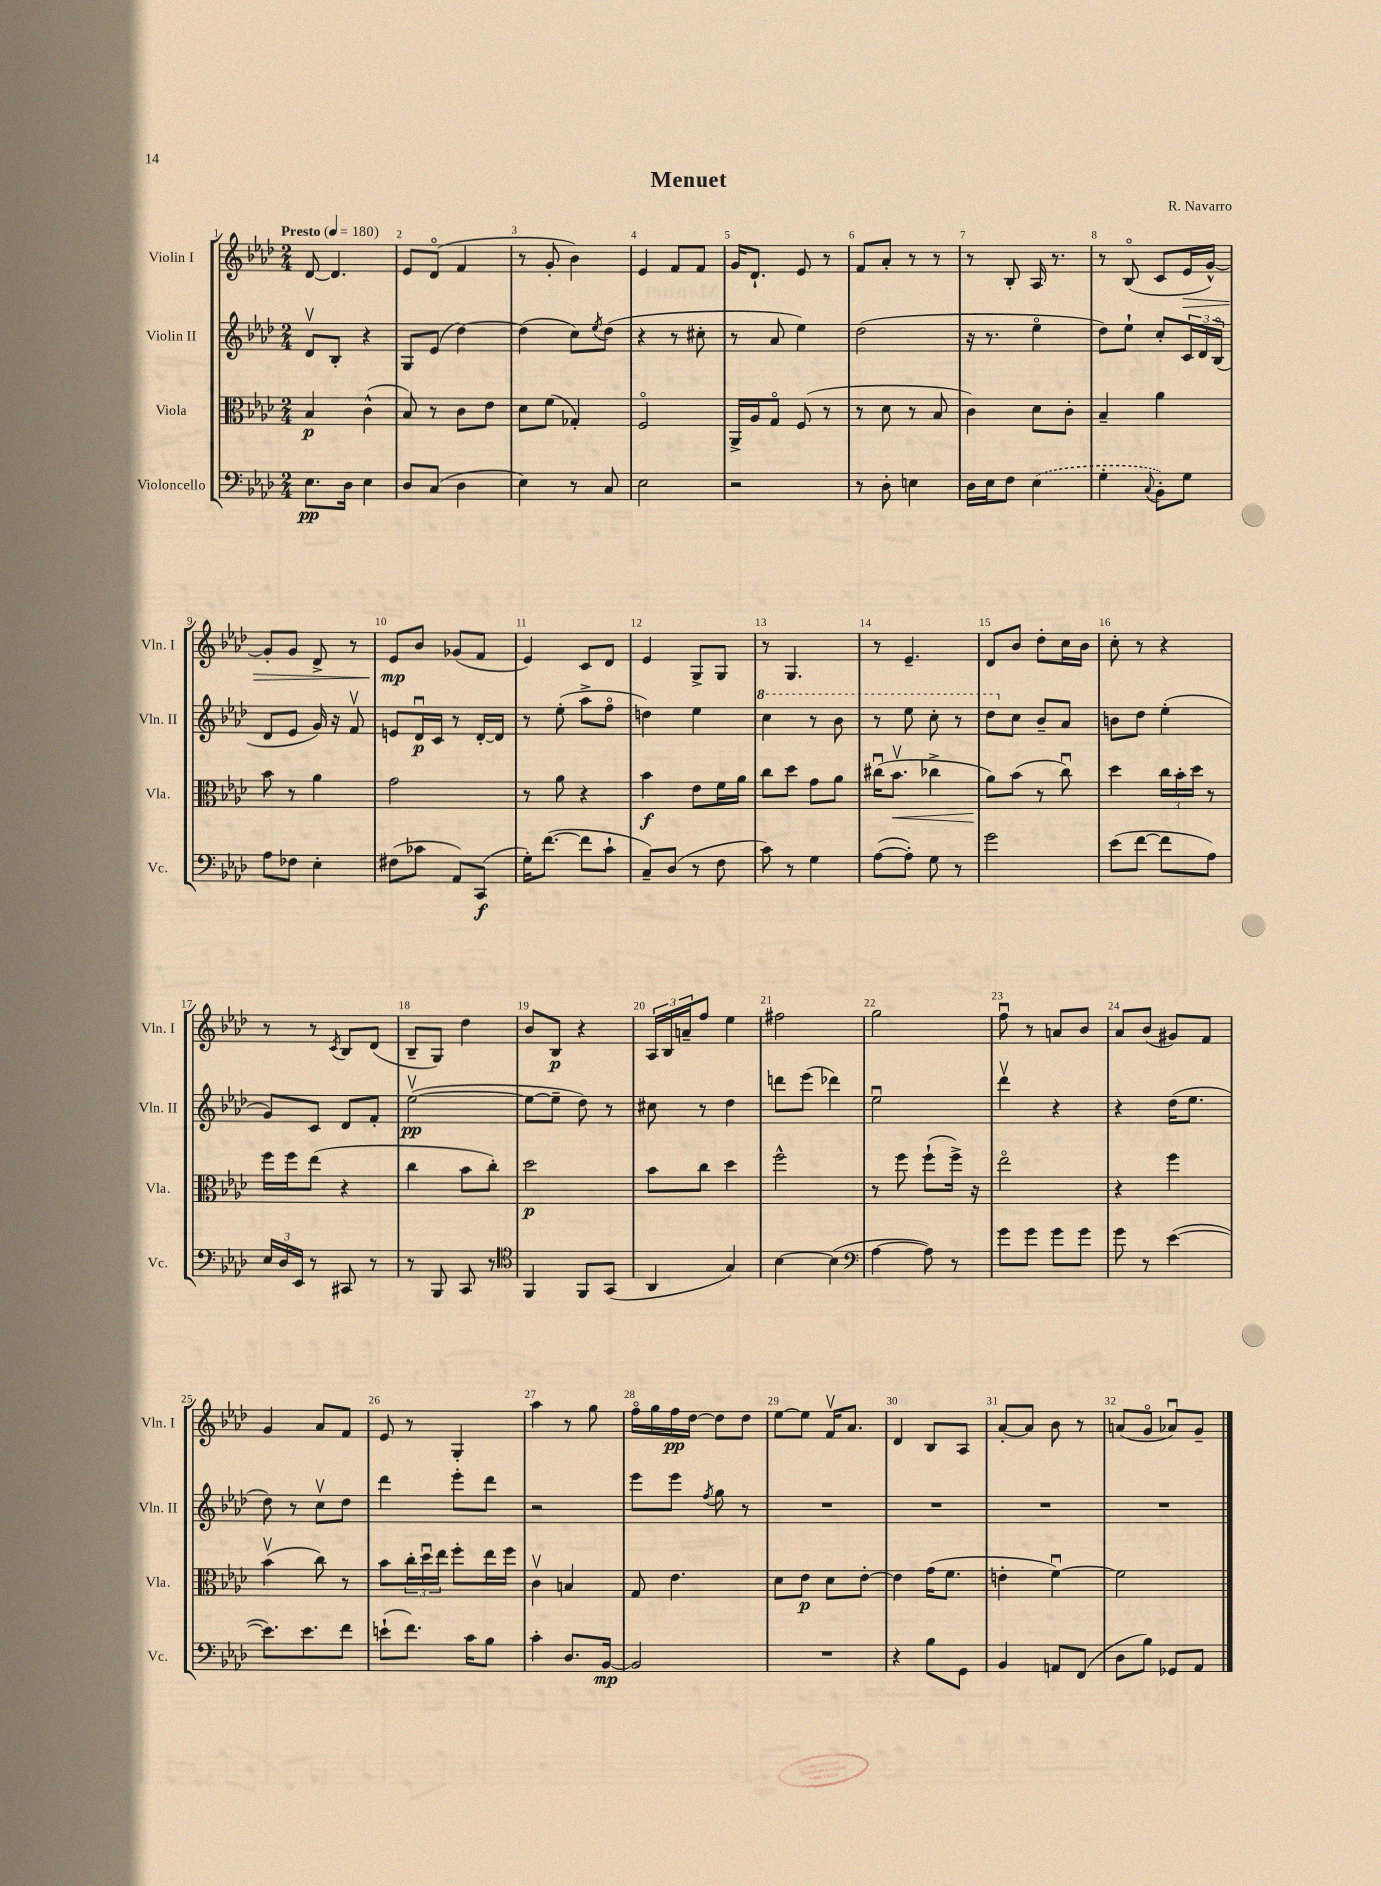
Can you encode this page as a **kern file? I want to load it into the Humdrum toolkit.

**kern	**kern	**kern	**kern
*staff4	*staff3	*staff2	*staff1
*clefF4	*clefC3	*clefG2	*clefG2
*k[b-e-a-d-]	*k[b-e-a-d-]	*k[b-e-a-d-]	*k[b-e-a-d-]
*M2/4	*M2/4	*M2/4	*M2/4
*MM180	*MM180	*MM180	*MM180
8.E-	4B-	8d-v	[8d-
.	.	8B-'	4.d-]
16D-	.	.	.
4E-	(4c^^	4r	.
=	=	=	=
8D-	8B-)	8G	8e-
(8C	8r	(8e-	(8d-o
4D-	8c	[4dd-)	4f
.	8e-	.	.
=	=	=	=
4E-)	8d-	(4dd-]	8r
.	(8f	.	8g'
8r	4G-')	8cc)	4b-)
.	.	8qee-	.
8C	.	(8dd-	.
=	=	=	=
2E-	2Fo	4r	4e-
.	.	8r	8f
.	.	8cc#'	8f
=	=	=	=
2r	16AA-^	8r	16g
.	16A-	.	8.d-`
.	8Go	8a-	.
.	(8F	4ee-)	8e-
.	8r	.	8r
=	=	=	=
8r	8r	(2dd-	8f
8D-'	8d-	.	8a-'
4E	8r	.	8r
.	8B-	.	8r
=	=	=	=
16D-	4c)	16r	8r
16E-	.	8.r	.
8F	.	.	8B-'
(4E-	8d-	4ee-o	16A-
.	.	.	8.r
.	8c'	.	.
=	=	=	=
4G'	4B-~	8dd-)	8r
.	.	8ee-`	(8B-o
8qqC	.	.	.
8BB-')	4a-	8cc'	8c
8G	.	24c	16e-
.	.	24d-	.
.	.	.	[16g^^)
.	.	(24B-o	.
=	=	=	=
8A-	8b-	8d-	8g']
8F-	8r	8e-	8g
4E-'	4a-	16g)	8d-^
.	.	16r	.
.	.	8fv	8r
=	=	=	=
(8F#	2g	8e	8e-
8c-	.	16d-u	8b-
.	.	16c	.
8AA-)	.	8r	(8g-
(8CC	.	[16d-'	8f
.	.	16d-]	.
=	=	=	=
16G')	8r	8r	4e-)
([8.f	.	.	.
.	8a-	(8ee-'	.
8f]	4r	8aa-^	8c
8c`	.	8ffo	8d-
=	=	=	=
8C~)	4b-	4dd)	4e-
(8D-	.	.	.
8r	8e-	4ee-	8G^
8F	16f	.	8G
.	16a-	.	.
=	=	=	=
8c)	8cc	4ccc	8r
8r	8dd-	.	4.G
4G	8g	8r	.
.	8a-	8bb-	.
=	=	=	=
([8A-	(16cc#u	8r	8r
.	8.b-v	.	.
8A-'])	.	8eee-	4.e-~
8G	4cc-^	8ccc'	.
8r	.	8r	.
=	=	=	=
2g	8a-)	8ddd-	8d-
.	(8b-	8cc	8b-
.	8r	8b-~	8dd-'
.	8ccu)	8a-	16cc
.	.	.	16b-
=	=	=	=
(8e-	4dd-	8b	8cc'
[8f	.	8dd-	8r
8f]	24cc	(4ee-'	4r
.	24b-'	.	.
.	24dd-	.	.
8A-)	8r	.	.
=	=	=	=
24E-	16ff	8g)	8r
24D-	.	.	.
.	16ff	.	.
24EE-	.	.	.
8r	(8ee-	8c	8r
.	.	.	8qc
8CC#	4r	8d-	8B-
8r	.	8f'	(8d-
=	=	=	=
8r	4cc	([2ee-v	8B-~
8BBB-	.	.	8G)
8CC	8b-	.	4dd-
8r	8cc')	.	.
=	=	=	=
*clefC4	*	*	*
4FF	2dd-	8ee-_	8b-
.	.	8ee-~]	8B-
8FF	.	8dd-)	4r
(8GG	.	8r	.
=	=	=	=
4AA-	8b-	8cc#	24A-
.	.	.	24B-
.	.	.	24a~
.	8cc	8r	8ff
4G)	4dd-	4dd-	4ee-
=	=	=	=
[4B-	2ff^^	8ddd	2ff#
.	.	(8eee-	.
(4B-]	.	4ddd-)	.
=	=	=	=
*clefF4	*	*	*
[4A-	8r	2ee-u	2gg
.	8ff	.	.
8A-])	(8ff`	.	.
8r	16ff^)	.	.
.	16r	.	.
=	=	=	=
8g	2ee-o	4ddd-v	8ffu
8g	.	.	8r
8g	.	4r	8a
8g	.	.	8b-
=	=	=	=
8g	4r	4r	8a-
8r	.	.	(8b-
([4e-	4ff	(16dd-	8g#)
.	.	8.ee-	.
.	.	.	8f
=	=	=	=
8.e-])	(4b-v	8dd-)	4g
.	.	8r	.
8.e-	.	.	.
.	8cc)	8ccv	8a-
8f	8r	8dd-	8f
=	=	=	=
(8e`	8b-	4ddd-	8e-
8.f)	24cc'	.	8r
.	24dd-u	.	.
.	24ee-	.	.
.	8ff'	8eee-'	4G'
16c	.	.	.
8B-	16ee-	8ddd-	.
.	16ff	.	.
=	=	=	=
4c'	4cv	2r	4aa-
8.D-	4B	.	8r
.	.	.	8gg
[16BB-	.	.	.
=	=	=	=
2BB-]	8G	8eee-	16ffo
.	.	.	16gg
.	4.e-	8eee-	16ff
.	.	.	[16dd-
.	.	8qff	.
.	.	8gg	8dd-]
.	.	8r	8dd-
=	=	=	=
2r	8d-	2r	[8ee-
.	8e-	.	8ee-]
.	8d-	.	16fv
.	.	.	8.a-
.	[8e-'	.	.
=	=	=	=
4r	4e-]	2r	4d-
8B-	(16g	.	8B-
.	8.f	.	.
8GG	.	.	8A-
=	=	=	=
4BB-	4e'	2r	[8a-'
.	.	.	8a-]
8AA	[4fu)	.	8b-
(8FF	.	.	8r
=	=	=	=
8D-	2f]	2r	(8a
8B-)	.	.	8go
8GG-	.	.	8a-u)
8AA-	.	.	8g~
==	==	==	==
*-	*-	*-	*-
